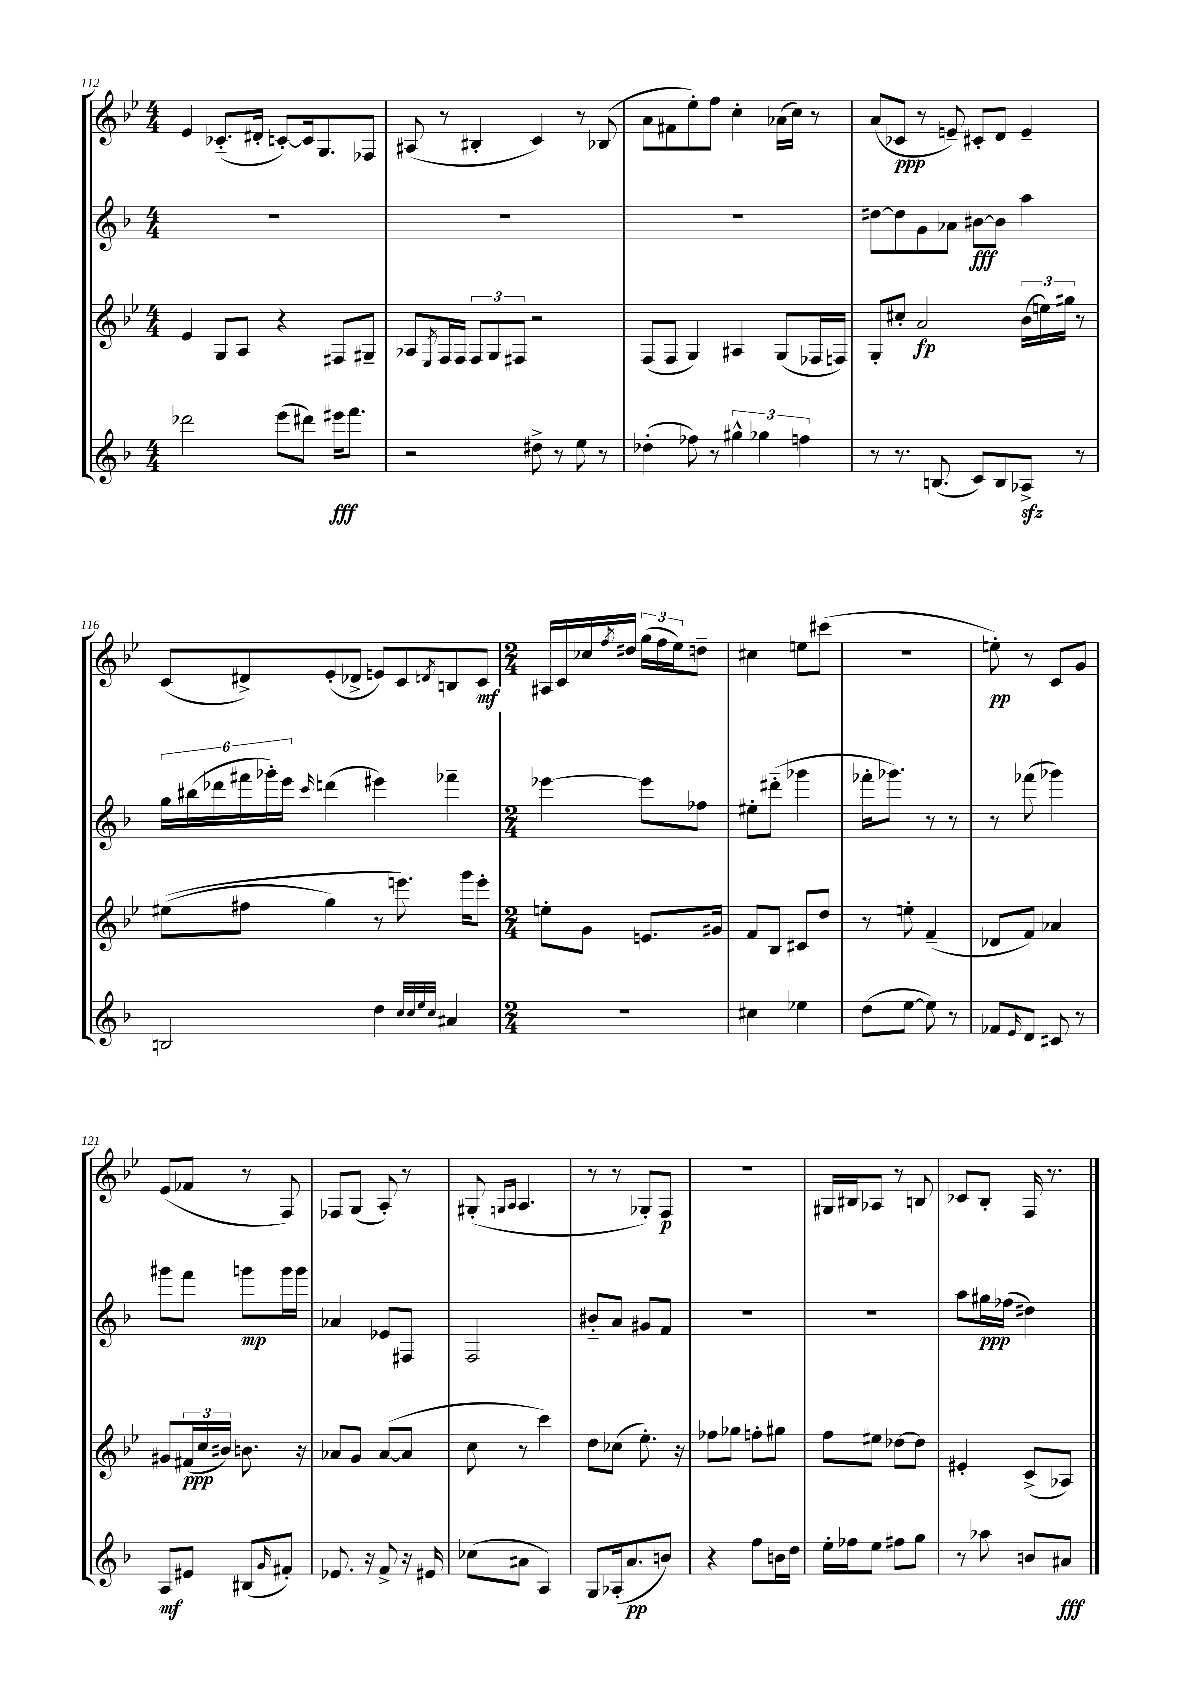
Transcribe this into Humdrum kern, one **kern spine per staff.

**kern	**dynam	**kern	**dynam	**kern	**dynam	**kern	**dynam
*part4	*part4	*part3	*part3	*part2	*part2	*part1	*part1
*staff4	*staff4	*staff3	*staff3	*staff2	*staff2	*staff1	*staff1
*clefG2	*	*clefG2	*	*clefG2	*	*clefG2	*
*k[b-]	*	*k[b-e-]	*	*k[b-]	*	*k[b-e-]	*
*M4/4	*	*M4/4	*	*M4/4	*	*M4/4	*
=112	=112	=112	=112	=112	=112	=112	=112
2ddd-X\	.	4e-/	.	1r	.	4e-/	.
.	.	8G/L	.	.	.	(8.c-X/L	.
.	.	8A/J	.	.	.	.	.
.	.	.	.	.	.	16d#X'/Jk	.
(8eee\L	.	4r	.	.	.	[8cn'/L)	.
8ddd#X\J)	.	.	.	.	.	16c/k]	.
.	.	.	.	.	.	8.G/	.
16eee#X\KL	fff	8F#X/L	.	.	.	.	.
8.fff\J	.	.	.	.	.	.	.
.	.	8G#X~/J	.	.	.	8F-X/J	.
=113	=113	=113	=113	=113	=113	=113	=113
2r	.	8A-X/L	.	1r	.	(8A#X/	.
.	.	8qE-/	.	.	.	.	.
.	.	16F/L	.	.	.	8r	.
.	.	16F/JJ	.	.	.	.	.
.	.	12F/L	.	.	.	4B#X'/	.
.	.	12G/	.	.	.	.	.
.	.	12F#X/J	.	.	.	.	.
8dd#X^\	.	2r	.	.	.	4c/)	.
8r	.	.	.	.	.	.	.
8ee\	.	.	.	.	.	8r	.
8r	.	.	.	.	.	(8B-X/	.
=114	=114	=114	=114	=114	=114	=114	=114
(4dd-X'\	.	(8F/L	.	1r	.	8a\L	.
.	.	8F/J	.	.	.	8f#X\	.
8ff-X\)	.	4G/)	.	.	.	8ee-'\)	.
8r	.	.	.	.	.	8ff\J	.
6gg#X^^\	.	4A#X/	.	.	.	4cc'\	.
6gg-X\	.	.	.	.	.	.	.
.	.	(8G/L	.	.	.	(16a-X\LL	.
.	.	.	.	.	.	16cc\JJ)	.
6ffn\	.	.	.	.	.	.	.
.	.	16F-X/L	.	.	.	8r	.
.	.	16Fn/JJ)	.	.	.	.	.
=115	=115	=115	=115	=115	=115	=115	=115
8r	.	8G'/L	.	[8dd#X\L	.	(8a/L	.
8.r	.	8cc#X'/J	.	8dd#\]	.	8c-X/J	ppp
.	.	2a/	fp	8g\	.	8r	.
(8.Bn/	.	.	.	.	.	.	.
.	.	.	.	8a-X\J	.	8en~/)	.
8c/L)	.	.	.	[8b#X\L	fff	8c#X'/L	.
8B/	.	.	.	8b#\J]	.	8d/J	.
8A-Xzz^/J	.	(24b-\LL	.	4aa\	.	4e~/	.
.	.	24een\)	.	.	.	.	.
.	.	24gg#X\JJ	.	.	.	.	.
8r	.	8r	.	.	.	.	.
!!LO:LB:g=z
=116	=116	=116	=116	=116	=116	=116	=116
2Bn/	.	((8ee#X\L	.	24gg\LL	.	(8c/L	.
.	.	.	.	(24bb#X\	.	.	.
.	.	.	.	24ddd-X\	.	.	.
.	.	8ff#X\J	.	24fff#X\	.	8d#X^/)	.
.	.	.	.	24ggg-X'\)	.	.	.
.	.	.	.	24eee\JJ	.	.	.
.	.	.	.	16qqccc/	.	.	.
.	.	4gg\)	.	(4dddn\	.	(8e-'/	.
.	.	.	.	.	.	8d-X^/J	.
4dd\	.	8r	.	4eee#X\)	.	8en/L)	.
.	.	8.eeen\)	.	.	.	8c/	.
32qqcc/LLL	.	.	.	.	.	.	.
32qqcc/	.	.	.	.	.	.	.
32qqee/	.	.	.	.	.	.	.
32qqcc/JJJ	.	.	.	.	.	8qdn/	.
4a#X/	.	.	.	4fff-X~\	.	8Bn/	.
.	.	16ggg\KL	.	.	.	.	.
.	.	8eee'\J	.	.	.	8c/J	mf
=117	=117	=117	=117	=117	=117	=117	=117
*M2/4	*	*M2/4	*	*M2/4	*	*M2/4	*
2r	.	8een'\L	.	[4eee-X\	.	16A#X/LL	.
.	.	.	.	.	.	16c/	.
.	.	8g\J	.	.	.	16cc-X/	.
.	.	.	.	.	.	8qff/	.
.	.	.	.	.	.	16dd#X/JJ	.
.	.	8.en/L	.	8eee-\L]	.	(24gg\LL	.
.	.	.	.	.	.	24ff\	.
.	.	.	.	.	.	24ee-\J)	.
.	.	.	.	8ff-X\J	.	8ddn~\J	.
.	.	16g#X/Jk	.	.	.	.	.
=118	=118	=118	=118	=118	=118	=118	=118
4cc#X\	.	8f/L	.	8ee#X'\L	.	4cc#X\	.
.	.	8B-/J	.	(8ddd#X\J	.	.	.
4ee-X\	.	8c#X/L	.	4ggg-X\	.	8een\L	.
.	.	8dd/J	.	.	.	(8ccc#X\J	.
=119	=119	=119	=119	=119	=119	=119	=119
(8dd\L	.	8r	.	16fff-X'\KL	.	2r	.
.	.	.	.	8.ggg-X\J)	.	.	.
[8ee\J	.	8een'\	.	.	.	.	.
8ee\])	.	(4f~/	.	8r	.	.	.
8r	.	.	.	8r	.	.	.
=120	=120	=120	=120	=120	=120	=120	=120
8f-X/L	.	8d-X/L	.	8r	.	8een'\)	pp
16qqe/	.	.	.	.	.	.	.
8d/J	.	8f/J)	.	(8fff-X\	.	8r	.
8c#X/	.	4a-X/	.	4ggg-X\)	.	8c/L	.
8r	.	.	.	.	.	8g/J	.
!!LO:LB:g=z
=121	=121	=121	=121	=121	=121	=121	=121
8A/L	mf	8g#X/L	.	8ggg#X\L	.	(8e-/L	.
8e#X/J	.	(24f#X/L	ppp	8fff\J	.	8f-X/J	.
.	.	24cc/	.	.	.	.	.
.	.	24b#X/JJ)	.	.	.	.	.
(8B#X/L	.	8.bn\	.	8gggn\L	mp	8r	.
16qqg/	.	.	.	.	.	.	.
8f#X'/J)	.	.	.	16ggg\L	.	8F/)	.
.	.	16r	.	16ggg\JJ	.	.	.
=122	=122	=122	=122	=122	=122	=122	=122
8.e-X/	.	8a-X/L	.	4a-X/	.	8F-X/L	.
.	.	8g/J	.	.	.	(8G/J	.
16r	.	.	.	.	.	.	.
8f^/	.	([8a-/L	.	8e-X/L	.	8A'/)	.
16r	.	8a-/J]	.	8F#X/J	.	8r	.
16e#X/	.	.	.	.	.	.	.
=123	=123	=123	=123	=123	=123	=123	=123
(8cc-X\L	.	8cc\	.	2F/	.	(8G#X'/	.
.	.	.	.	.	.	16qqGn/LL	.
.	.	.	.	.	.	16qqA/JJ	.
8a#X\J	.	8r	.	.	.	4.A/	.
4A/)	.	4ccc\)	.	.	.	.	.
=124	=124	=124	=124	=124	=124	=124	=124
8G/L	.	8dd\L	.	8b#X/L	.	8r	.
(16A-X'/k	.	(8cc-X\J	.	8a/J	.	8r	.
8.a/	pp	.	.	.	.	.	.
.	.	8.ee-'\)	.	8g#X/L	.	8G-X'/L)	.
8bn/J)	.	.	.	8f/J	.	8F/J	p
.	.	16r	.	.	.	.	.
=125	=125	=125	=125	=125	=125	=125	=125
4r	.	8ff-X\L	.	2r	.	2r	.
.	.	8gg-X\J	.	.	.	.	.
8ff\L	.	8ffn'\L	.	.	.	.	.
16bn\L	.	8gg#X\J	.	.	.	.	.
16dd\JJ	.	.	.	.	.	.	.
=126	=126	=126	=126	=126	=126	=126	=126
16ee'\LL	.	8ff\L	.	2r	.	16G#X/LL	.
16ff-X\J	.	.	.	.	.	16B#X/J	.
8ee\J	.	8ee#X\J	.	.	.	8A-X/J	.
8ff#X\L	.	[8dd-X\L	.	.	.	8r	.
8gg\J	.	8dd-\J]	.	.	.	8Bn/	.
=127	=127	=127	=127	=127	=127	=127	=127
8r	.	4e#X'/	.	8aa\L	.	8c-X/L	.
8aa-X\	.	.	.	16gg#X\L	ppp	8B-'/J	.
.	.	.	.	(16ff-X\JJ	.	.	.
8bn/L	.	(8c^/L	.	4dd#X\)	.	16F/	.
.	.	.	.	.	.	8.r	.
8a#X/J	fff	8A-X/J)	.	.	.	.	.
==	==	==	==	==	==	==	==
*-	*-	*-	*-	*-	*-	*-	*-
